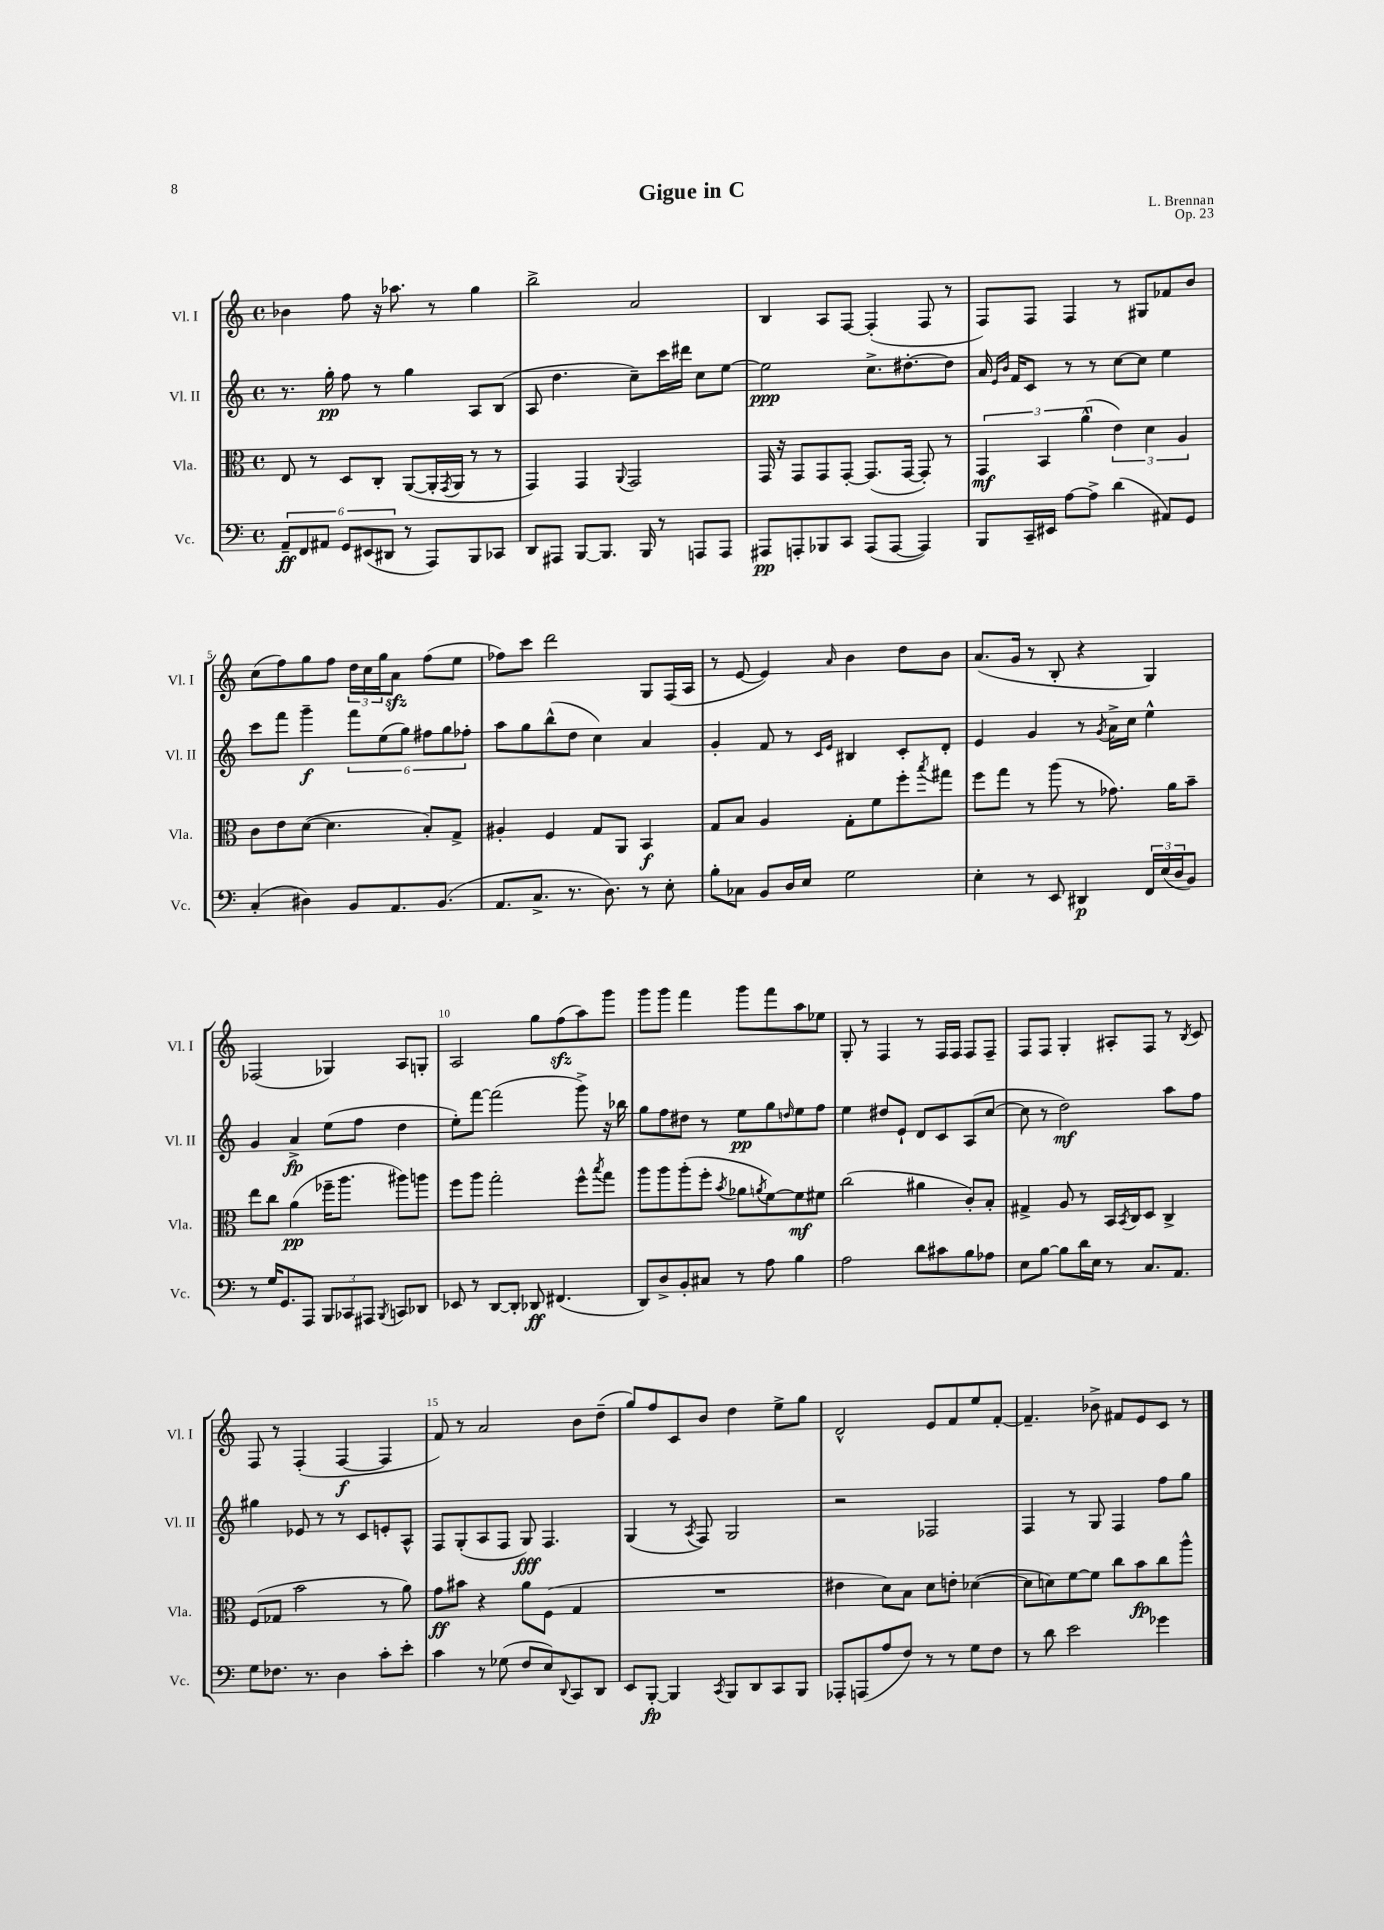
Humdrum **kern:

**kern	**dynam	**kern	**dynam	**kern	**dynam	**kern	**dynam
*part4	*part4	*part3	*part3	*part2	*part2	*part1	*part1
*staff4	*staff4	*staff3	*staff3	*staff2	*staff2	*staff1	*staff1
*I"Vc.	*	*I"Vla.	*	*I"Vl. II	*	*I"Vl. I	*
*I'Vc.	*	*I'Vla.	*	*I'Vl. II	*	*I'Vl. I	*
*clefF4	*	*clefC3	*	*clefG2	*	*clefG2	*
*k[]	*	*k[]	*	*k[]	*	*k[]	*
*M4/4	*	*M4/4	*	*M4/4	*	*M4/4	*
*met(c)	*	*met(c)	*	*met(c)	*	*met(c)	*
=1	=1	=1	=1	=1	=1	=1	=1
12AA~/L	ff	8E/	.	8.r	.	4b-X\	.
12FF/	.	.	.	.	.	.	.
.	.	8r	.	.	.	.	.
12AA#X/J	.	.	.	.	.	.	.
.	.	.	.	16gg'\	pp	.	.
12GG/L	.	8D/L	.	8ff\	.	8ff\	.
(12EE#X/	.	.	.	.	.	.	.
.	.	8C'/J	.	8r	.	16r	.
12DD#X/J	.	.	.	.	.	.	.
.	.	.	.	.	.	8.aa-X\	.
8r	.	([8AA/L	.	4gg\	.	.	.
8AAA/L)	.	16AA'/L]	.	.	.	8r	.
.	.	8qGG/	.	.	.	.	.
.	.	16AA/JJ	.	.	.	.	.
8BBB/	.	8r	.	8A/L	.	4gg\	.
8CC-X/J	.	8r	.	(8B/J	.	.	.
=2	=2	=2	=2	=2	=2	=2	=2
8DD/L	.	4GG/)	.	8A/	.	2bb^\	.
8AAA#X/J	.	.	.	4.dd\	.	.	.
[8BBB/L	.	4GG/	.	.	.	.	.
8.BBB/J]	.	.	.	.	.	.	.
.	.	8qqAA/	.	.	.	.	.
.	.	2GG/	.	8cc~\L)	.	2a/	.
16BBB/	.	.	.	.	.	.	.
8r	.	.	.	16ccc\L	.	.	.
.	.	.	.	16ddd#X\JJ	.	.	.
8AAAn/L	.	.	.	8cc\L	.	.	.
8AAA/J	.	.	.	[8ee\J	.	.	.
=3	=3	=3	=3	=3	=3	=3	=3
8AAA#X/L	pp	16GG/	.	2ee\]	ppp	4B/	.
.	.	16r	.	.	.	.	.
8AAAn'/	.	8GG/L	.	.	.	.	.
8BBB-X/	.	8GG/	.	.	.	8A/L	.
8CC/J	.	[8GG'/J	.	.	.	[8F/J	.
(8AAA/L	.	(8.GG/L]	.	8.cc^\L	.	(4F'/]	.
[8AAA/J	.	.	.	.	.	.	.
.	.	[16GG/Jk	.	[8.dd#X'\	.	.	.
4AAA/])	.	8GG'/])	.	.	.	8F/	.
.	.	8r	.	8dd#\J]	.	8r	.
=4	=4	=4	=4	=4	=4	=4	=4
8BBB/L	.	6GG/	mf	16a/	.	8F/L)	.
.	.	.	.	16qqe/LL	.	.	.
.	.	.	.	16qqb/JJ	.	.	.
.	.	.	.	16f/KL	.	.	.
16CC~/L	.	.	.	8c/J	.	8F/J	.
.	.	6BB/	.	.	.	.	.
16EE#X/JJ	.	.	.	.	.	.	.
[8A\L	.	.	.	8r	.	4F/	.
.	.	(6a^^\	.	.	.	.	.
8A^\J]	.	.	.	8r	.	.	.
(4d\	.	6e\)	.	[8cc\L	.	8r	.
.	.	.	.	8cc\J]	.	8G#X/L	.
.	.	6d\	.	.	.	.	.
8AA#X/L)	.	.	.	4ee\	.	8f-X/	.
.	.	6A/	.	.	.	.	.
8GG/J	.	.	.	.	.	8b/J	.
!!LO:LB:g=z
=5	=5	=5	=5	=5	=5	=5	=5
(4C'/	.	8c\L	.	8ccc\L	.	(8cc\L	.
.	.	8e\	.	8fff\J	.	8ff\)	.
4D#X\)	.	([8d\J	.	4ggg~\	f	8gg\	.
.	.	4.d\]	.	.	.	8ff\J	.
8BB/L	.	.	.	12fff\L	.	24dd\LL	.
.	.	.	.	.	.	24cc\	.
.	.	.	.	(12ee\	.	24gg\J	.
8.AA/	.	.	.	.	.	8azz\J	.
.	.	.	.	12gg\J)	.	.	.
.	.	8B'/L)	.	12ff#X\L	.	(8ff\L	.
(8.BB/J	.	.	.	.	.	.	.
.	.	.	.	12gg\	.	.	.
.	.	8G^/J	.	.	.	8ee\J	.
.	.	.	.	12ff-X'\J	.	.	.
=6	=6	=6	=6	=6	=6	=6	=6
8.AA/L	.	4A#X'/	.	8aa\L	.	8ff-X\L)	.
.	.	.	.	8gg\	.	8ccc\J	.
8.C^/J	.	.	.	.	.	.	.
.	.	4F/	.	(8bb^^\	.	2ddd\	.
8.r	.	.	.	8dd\J	.	.	.
.	.	8G/L	.	4cc\)	.	.	.
8.D\)	.	.	.	.	.	.	.
.	.	8AA/J	.	.	.	.	.
8r	.	4BB/	f	4a/	.	8G/L	.
8E'\	.	.	.	.	.	(16F/L	.
.	.	.	.	.	.	16A/JJ	.
=7	=7	=7	=7	=7	=7	=7	=7
8B'\L	.	8G/L	.	4g'/	.	8r	.
8C-X\J	.	8B/J	.	.	.	[8e/	.
8BB/L	.	4A/	.	8f/	.	4e/])	.
16D/L	.	.	.	8r	.	.	.
16E/JJ	.	.	.	.	.	.	.
.	.	.	.	16qqc/LL	.	.	.
.	.	.	.	16qqe/JJ	.	16qqa/	.
2G\	.	8G'\L	.	4B#X/	.	4b\	.
.	.	8f\	.	.	.	.	.
.	.	8ff'\	.	8c'/L	.	8dd\L	.
.	.	8qbb/	.	.	.	.	.
.	.	8gg#X\J	.	8d'/J	.	8b\J	.
=8	=8	=8	=8	=8	=8	=8	=8
4E'\	.	8ff\L	.	4e/	.	(8.a/L	.
.	.	8gg\J	.	.	.	.	.
.	.	.	.	.	.	16g/Jk	.
8r	.	8r	.	4g/	.	8r	.
8EE/	.	(8aa\	.	.	.	8B'/	.
4DD#X/	p	8r	.	8r	.	4r	.
.	.	.	.	8qg/	.	.	.
.	.	8.g-X\)	.	16a^\LL	.	.	.
.	.	.	.	16cc\JJ	.	.	.
24FF/LL	.	.	.	4ee^^\	.	4G/)	.
(24E/	.	.	.	.	.	.	.
.	.	16a\KL	.	.	.	.	.
24D/J	.	.	.	.	.	.	.
8BB/J)	.	8b~\J	.	.	.	.	.
!!LO:LB:g=z
=9	=9	=9	=9	=9	=9	=9	=9
8r	.	8ee\L	.	4g/	.	(2F-X/	.
16G/KL	.	8cc\J	.	.	.	.	.
8.GG/	.	.	.	.	.	.	.
.	.	(4a\	pp	4a^/	fp	.	.
8AAA/J	.	.	.	.	.	.	.
12BBB/L	.	16ff-X~\KL	.	(8ee\L	.	4G-X/)	.
.	.	8.aa\J	.	.	.	.	.
12CC-X/	.	.	.	.	.	.	.
.	.	.	.	8ff\J	.	.	.
12AAA#X/J	.	.	.	.	.	.	.
8qBBB/	.	.	.	.	.	.	.
8CCn/L	.	8aa#X\L)	.	4dd\	.	8A/L	.
8DD-X/J	.	8aan\J	.	.	.	8Gn'/J	.
=10	=10	=10	=10	=10	=10	=10	=10
8EE-X/	.	8ff\L	.	8ee'\L)	.	2A/	.
8r	.	8aa\J	.	[8fff\J	.	.	.
[8DD/L	.	2gg'\	.	(2fff\]	.	.	.
8DD'/J]	.	.	.	.	.	.	.
8DD-X/	ff	.	.	.	.	8gg\L	.
(4.FF#X/	.	.	.	.	.	(8ffzz\	.
.	.	8ff^^\L	.	8ggg^\)	.	8aa\)	.
.	.	8qbb/	.	.	.	.	.
.	.	8gg\J	.	16r	.	8ggg\J	.
.	.	.	.	16bb-X\	.	.	.
=11	=11	=11	=11	=11	=11	=11	=11
8DD/L)	.	8aa\L	.	8gg\L	.	8ggg\L	.
8D^/	.	8aa\	.	8ff\	.	8ggg\J	.
8BB'/	.	(8aa'\	.	8dd#X\J	.	4fff\	.
8C#X/J	.	8ff'\J	.	8r	.	.	.
.	.	8qb/	.	.	.	.	.
8r	.	8a-X\L	.	8ee\L	pp	8ggg\L	.
.	.	8qan/	.	.	.	.	.
8A\	.	[8f\)	.	8gg\	.	8fff\	.
.	.	.	.	16qqddn/	.	.	.
4B\	.	8f\]	mf	8ee\	.	8aa\	.
.	.	8f#X\J	.	8ff\J	.	8ee-X\J	.
=12	=12	=12	=12	=12	=12	=12	=12
2A\	.	(2cc\	.	4ee\	.	8G'/	.
.	.	.	.	.	.	8r	.
.	.	.	.	8dd#X/L	.	4F/	.
.	.	.	.	8e`/J	.	.	.
8d\L	.	4a#X\	.	8d/L	.	8r	.
8c#X\	.	.	.	8c/	.	16F/LL	.
.	.	.	.	.	.	16F/JJ	.
8B\	.	8c'/L)	.	(8A/	.	8F/L	.
8A-X\J	.	8B'/J	.	[8cc/J	.	8F~/J	.
=13	=13	=13	=13	=13	=13	=13	=13
8E\L	.	4G#X^/	.	8cc\]	.	8F/L	.
[8B\J	.	.	.	8r	.	8F/J	.
8B\L]	.	8A/	.	2dd\)	mf	4G'/	.
16d\L	.	8r	.	.	.	.	.
16E\JJ	.	.	.	.	.	.	.
8r	.	16BB/LL	.	.	.	8A#X'/L	.
.	.	8qBB/	.	.	.	.	.
.	.	16C/J	.	.	.	.	.
8.C/L	.	8D/J	.	.	.	8F/J	.
.	.	4C^/	.	8aa\L	.	8r	.
8.AA/J	.	.	.	.	.	.	.
.	.	.	.	.	.	8qB/	.
.	.	.	.	8ff\J	.	8c/	.
!!LO:LB:g=z
=14	=14	=14	=14	=14	=14	=14	=14
8G\L	.	(8F/L	.	4gg#X\	.	8F/	.
8.F-X\J	.	8G-X/J	.	.	.	8r	.
.	.	2b\	.	8e-X/	.	(4F'/	.
8.r	.	.	.	.	.	.	.
.	.	.	.	8r	.	.	.
4D\	.	.	.	8r	.	[4F/	f
.	.	.	.	8c/L	.	.	.
8c'\L	.	8r	.	8en'/	.	4F/]	.
8e'\J	.	8a\)	.	8A^^/J	.	.	.
=15	=15	=15	=15	=15	=15	=15	=15
4c\	.	8g\L	ff	8F/L	.	8f/)	.
.	.	8b#X\J	.	(8G'/	.	8r	.
8r	.	4r	.	8A/	.	2a/	.
(8G-X\	.	.	.	8F/J	.	.	.
8F/L	.	8a\L	.	8G/)	fff	.	.
8E/)	.	(8F\J	.	4.F/	.	.	.
8qqDD/	.	.	.	.	.	.	.
8CC/	.	4G/	.	.	.	8b\L	.
8DD/J	.	.	.	.	.	(8dd~\J	.
=16	=16	=16	=16	=16	=16	=16	=16
8EE/L	.	1r	.	(4G/	.	8gg/L)	.
[8BBB'/J	fp	.	.	.	.	8ff/	.
4BBB/]	.	.	.	8r	.	8c/	.
.	.	.	.	8qA/	.	.	.
.	.	.	.	8F/)	.	8b/J	.
8qCC/	.	.	.	.	.	.	.
8BBB/L	.	.	.	2G/	.	4dd\	.
8DD/	.	.	.	.	.	.	.
8CC/	.	.	.	.	.	8ee^\L	.
8BBB/J	.	.	.	.	.	8gg\J	.
=17	=17	=17	=17	=17	=17	=17	=17
8AAA-X'/L	.	4e#X\	.	2r	.	2d^^/	.
(8AAAn/	.	.	.	.	.	.	.
8A/	.	8d\L)	.	.	.	.	.
8F/J)	.	8B\J	.	.	.	.	.
8r	.	8d\L	.	2F-X/	.	8e/L	.
8r	.	8en'\J	.	.	.	8f/	.
8G\L	.	([4d-X\	.	.	.	8ee/	.
8F\J	.	.	.	.	.	[8f'/J	.
=18	=18	=18	=18	=18	=18	=18	=18
8r	.	8d-\L]	.	4F/	.	4.f~/]	.
8d\	.	8dn\)	.	.	.	.	.
2e\	.	[8f\	.	8r	.	.	.
.	.	8f\J]	.	8G/	.	8b-X^\	.
.	.	8cc\L	.	4F/	.	8f#X/L	.
.	.	8b\	fp	.	.	8e/	.
4g-X\	.	8cc\	.	8ff\L	.	8c/J	.
.	.	8aa^^\J	.	8gg\J	.	8r	.
==	==	==	==	==	==	==	==
*-	*-	*-	*-	*-	*-	*-	*-
